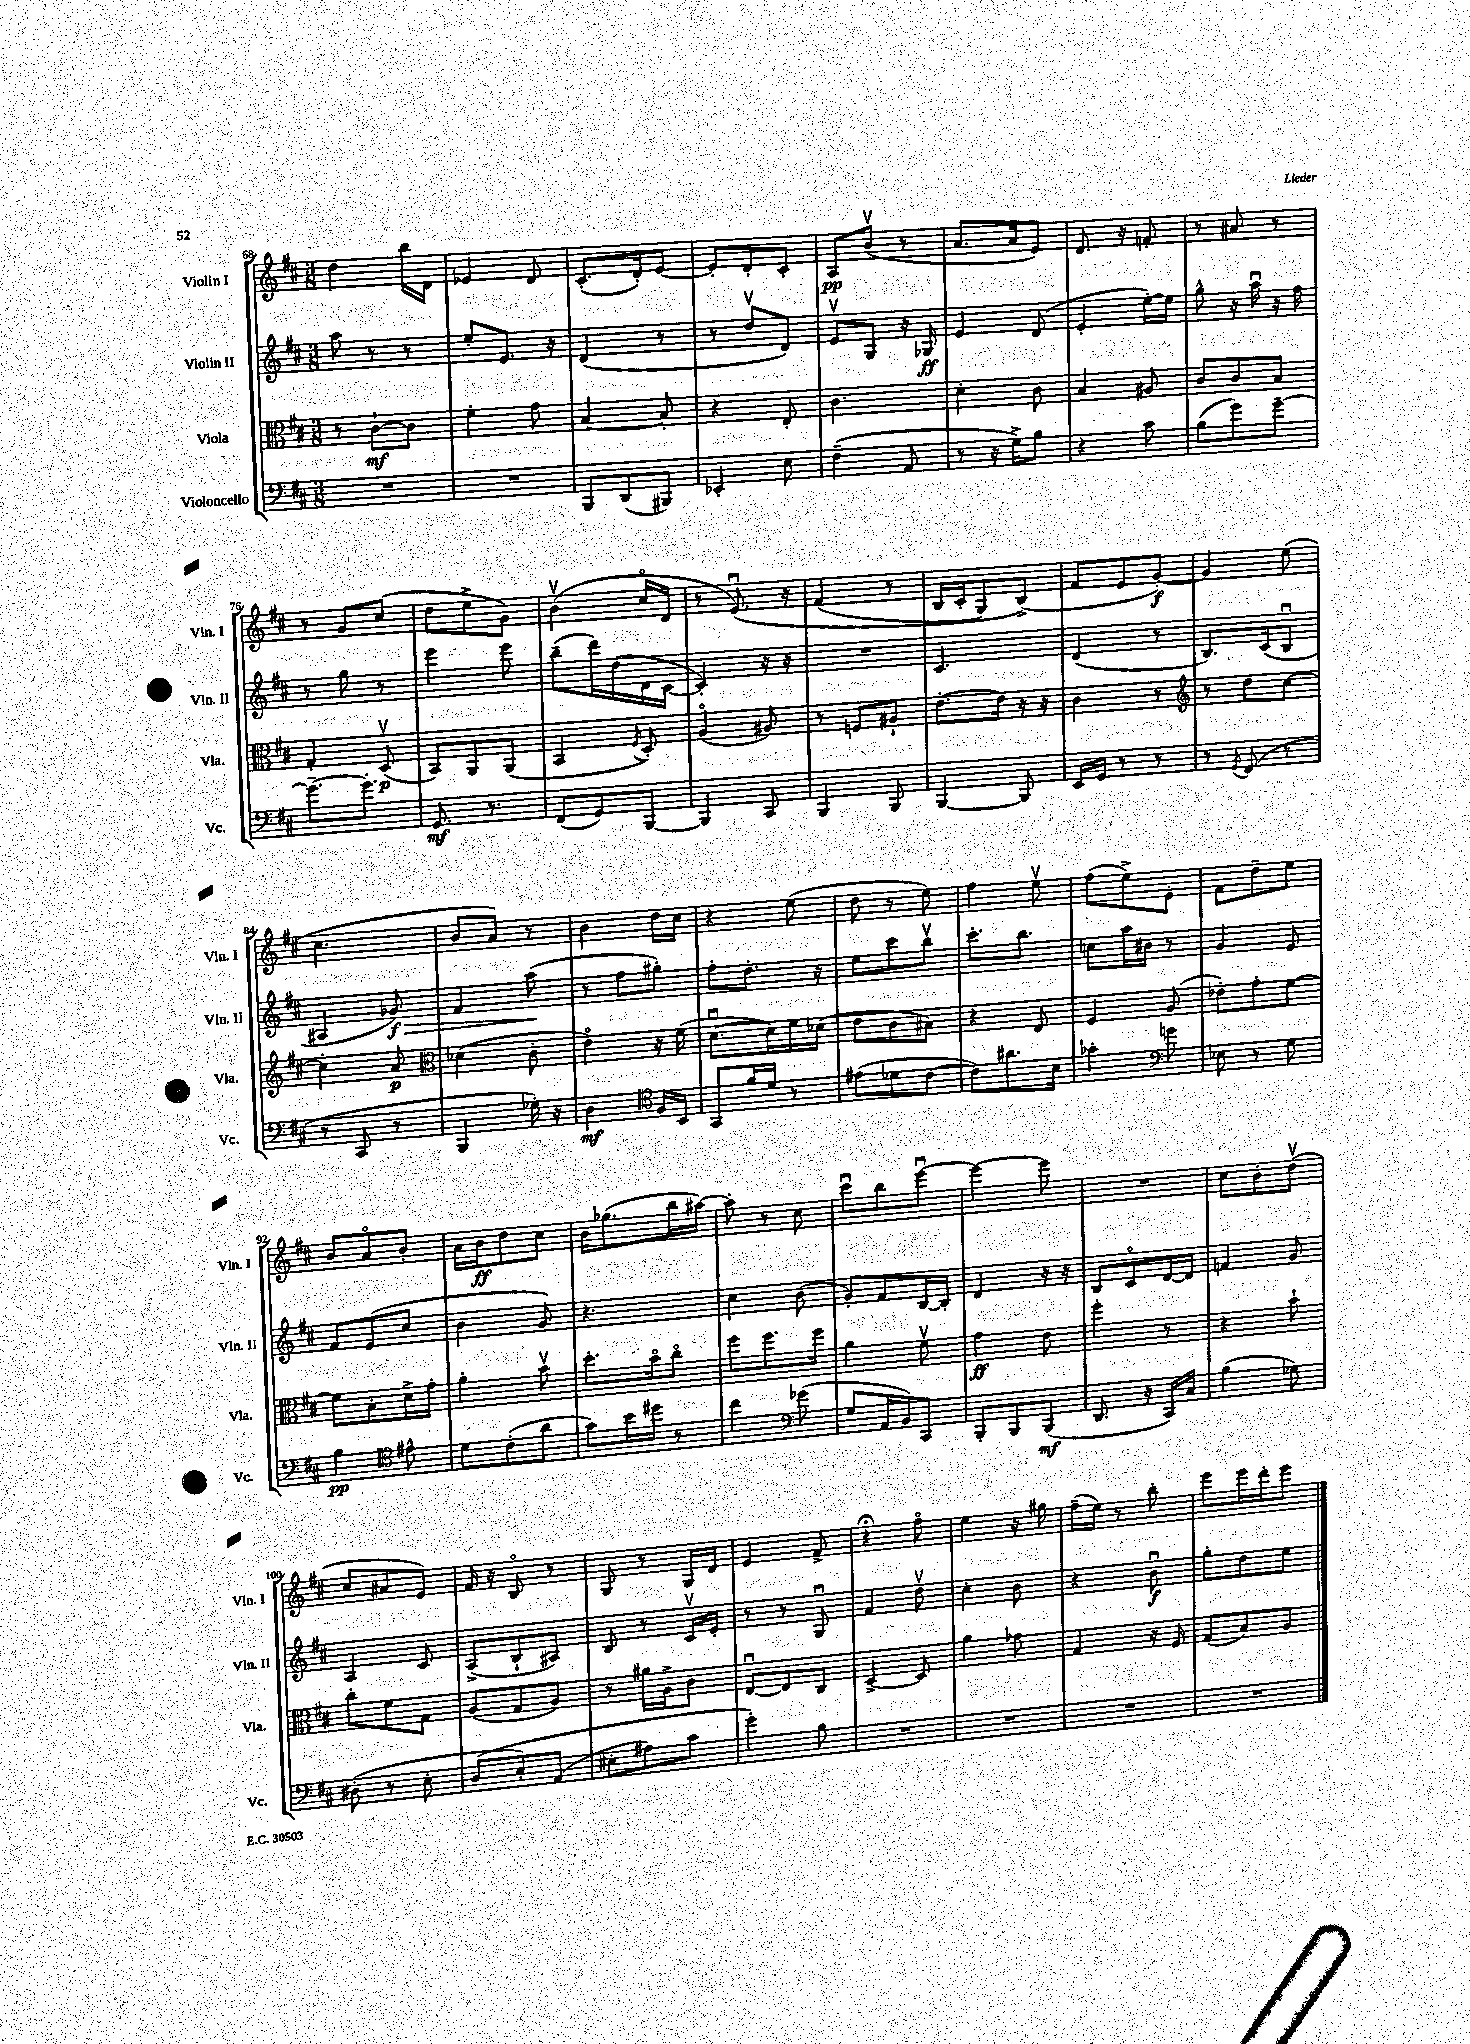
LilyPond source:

<<
\new StaffGroup <<
\new Staff = "s0" \with { instrumentName = "Violin I" shortInstrumentName = "Vln. I" } {
    \clef treble \key d \major \numericTimeSignature \time 3/8
    d''4 b''16 d'16 |
    ees'4 d'8 |
    cis'8.-.( d'16-.) e'8~ |
    e'8-. d'8-. cis'8-. |
    a8\pp b'8\upbow( r8 |
    a'8. a'16 e'8) |
    d'8. r16 f'8-. |
    r8 ais'8 r8 |
    r8 g'8 cis''8( |
    d''8 e''8-> g'8) |
    b'4\upbow( cis''16\flageolet d'16 |
    r8 e'8.\downbow)\( r16 |
    fis'4( r8 |
    b16 cis'16-. g8) b8->(\) |
    fis'8 e'8 g'8~-.\f) |
    g'4 e''8( |
    cis''4. |
    b'8 a'8) r8 |
    b'4 d''16 cis''16 |
    r4 e''8( |
    d''8 r8 e''8) |
    fis''4 e''8\upbow |
    fis''8( e''8->) e'8-. |
    fis'8 d''8-- e''8 |
    b'8 a'8\flageolet b'8-. |
    a'16 b'16\ff d''8 cis''8 |
    b'16 ges''8.( b''16 ais''16~) |
    ais''8-. r8 cis''8 |
    cis'''8\downbow b''8 e'''8~\downbow |
    e'''4~ e'''8 |
    R4. |
    cis''8 b'8-. d''8\upbow( |
    cis''8 ais'8 e'8) |
    fis'16 r16 b8\flageolet r8 |
    g8 r8 g16 d'16 |
    e'4 fis'8-> |
    r4\fermata fis''8\flageolet |
    e''4 r16 gis''16 |
    fis''16--( e''16) r8 b''8-. |
    e'''8 e'''16 d'''16-. e'''8 \bar "|." |
}
\new Staff = "s1" \with { instrumentName = "Violin II" shortInstrumentName = "Vln. II" } {
    \clef treble \key d \major \numericTimeSignature \time 3/8
    a''8 r8 r8 |
    e''8-. e'8. r16 |
    d'4( r8 |
    r8 d''8\upbow d'8) |
    e'8\upbow g8 r16 ges16\ff |
    e'4 d'8( |
    e'4-. e''16~-.) e''16 |
    g''8-^ r16 a''16\downbow r16 fis''16 |
    r8 g''8 r8 |
    e'''4 e'''8 |
    b''8--( d'''16) d''16( d'16 cis'16~ |
    cis'4-.) r16 r16 |
    R4. |
    cis'4. |
    d'4( r8 |
    b8.) cis'16( b8\downbow |
    ais4 ges'8\f\>) |
    fis'4 a''8\!( |
    r8 fis''8 gis''8-.) |
    fis''8-. d''8.-. r16 |
    e''8 cis'''8 b''8\upbow |
    cis'''8.-. b''8. |
    c''8 a''16 bis'16 r8 |
    g'4 e'8 |
    fis'8 e'8( cis''8 |
    b'4 g'8) |
    r4. |
    cis''4 b'8( |
    g'8-.) fis'8 b16~ b16-. |
    d'4 r16 r16 |
    b8 cis'8\flageolet d'16~ d'16 |
    f'4 g'8 |
    a4 cis'8 |
    a8->( b8-! ais8) |
    b8 r8 cis'16\upbow e'16-. |
    r8 r8 g8\downbow |
    fis'4 d''8\upbow |
    cis''4-. b'8 |
    r4 b'8\downbow\f |
    g''8-. d''8 e''8 \bar "|." |
}
\new Staff = "s2" \with { instrumentName = "Viola" shortInstrumentName = "Vla." } {
    \clef alto \key d \major \numericTimeSignature \time 3/8
    r8 cis'8~-!\mf cis'8 |
    fis'4-. g'8 |
    b4~ b8-. |
    r4 e8-. |
    cis'4. |
    d'4-. cis'8 |
    b4 ais8 |
    cis'8 cis'8 b8 |
    g4-. d8\upbow\p( |
    b,8) a,8 a,8( |
    b,4 \acciaccatura { fis8 } d8-.) |
    a4\flageolet( ais8) |
    r8 f8 ais8-! |
    e'8.~-. e'16 r16 r16 |
    cis'4 r8 |
    \clef treble r8 d''8 cis''8~ |
    cis''4-. a'8\p |
    \clef alto des'4( cis'8-. |
    e'4\flageolet) r16 fis'16( |
    d'8.~\downbow d'16) fis'16 des'16( |
    e'8 cis'8 bis8) |
    r4 e8 |
    fis4 a8( |
    ees'8-.) g'8-. fis'8~ |
    fis'8 b8-. d'16-> g'16-. |
    a'4-. b'8\upbow |
    d''8.-. b'16\flageolet cis''8\flageolet |
    fis''8 fis''8. fis''16 |
    a'4 fis'8\upbow |
    g'4\ff e'8 |
    fis''4-. r8 |
    r4 b'8-! |
    cis''8-. fis'8 g8 |
    a8( g8 a8) |
    r8 ais'16 a16-> cis'8 |
    e8~\downbow e8 cis8 |
    d4~-> d8 |
    a'4 ges'8 |
    g4 r16 fis16 |
    g8( b8) a8 \bar "|." |
}
\new Staff = "s3" \with { instrumentName = "Violoncello" shortInstrumentName = "Vc." } {
    \clef bass \key d \major \numericTimeSignature \time 3/8
    R4. |
    R4. |
    b,,8 d,8( bis,,8) |
    ees,4-. e8 |
    fis4--( a,8 |
    r8 r16 g16->) b8 |
    r4 cis'8 |
    b8( g'8) g'8~-- |
    g'8.~-- g'8.-. |
    g,8.\mf r8. |
    fis,8( g,8) b,,8~ |
    b,,4 cis,8 |
    b,,4 b,,8 |
    b,,4~ b,,8 |
    e,16 g,16 r8 r8 |
    r8 \acciaccatura { g,8 } fis,8( r8 |
    r8 cis,8 r8 |
    b,,4 ges16-.) r16 |
    d4\mf \clef tenor fis16 b,16 |
    g,8 fis'16 d'16 r8 |
    eis'8( des'8 cis'8~ |
    cis'8) ais'8. b16 |
    ges'4-. \clef bass g'8 |
    ees8 r8 g8 |
    b4\pp \clef tenor eis'8-^ |
    d'8 cis'8-.( a'8 |
    g'8) b'16 dis''16 r8 |
    cis''4 \clef bass ges'8( |
    g8 a,16 b,16) cis,8 |
    b,,8-. b,,8 b,,8\mf( |
    d,8. r16 cis,16) cis16 |
    b4( ges8) |
    dis8-.( r8 e8-. |
    d8\( e8-.) a,8( |
    eis8-. ais8) cis'8 |
    g'4-.\) b8 |
    R4. |
    R4. |
    R4. |
    R4. \bar "|." |
}
>>
>>
\layout { \context { \Score currentBarNumber = #68 } }
